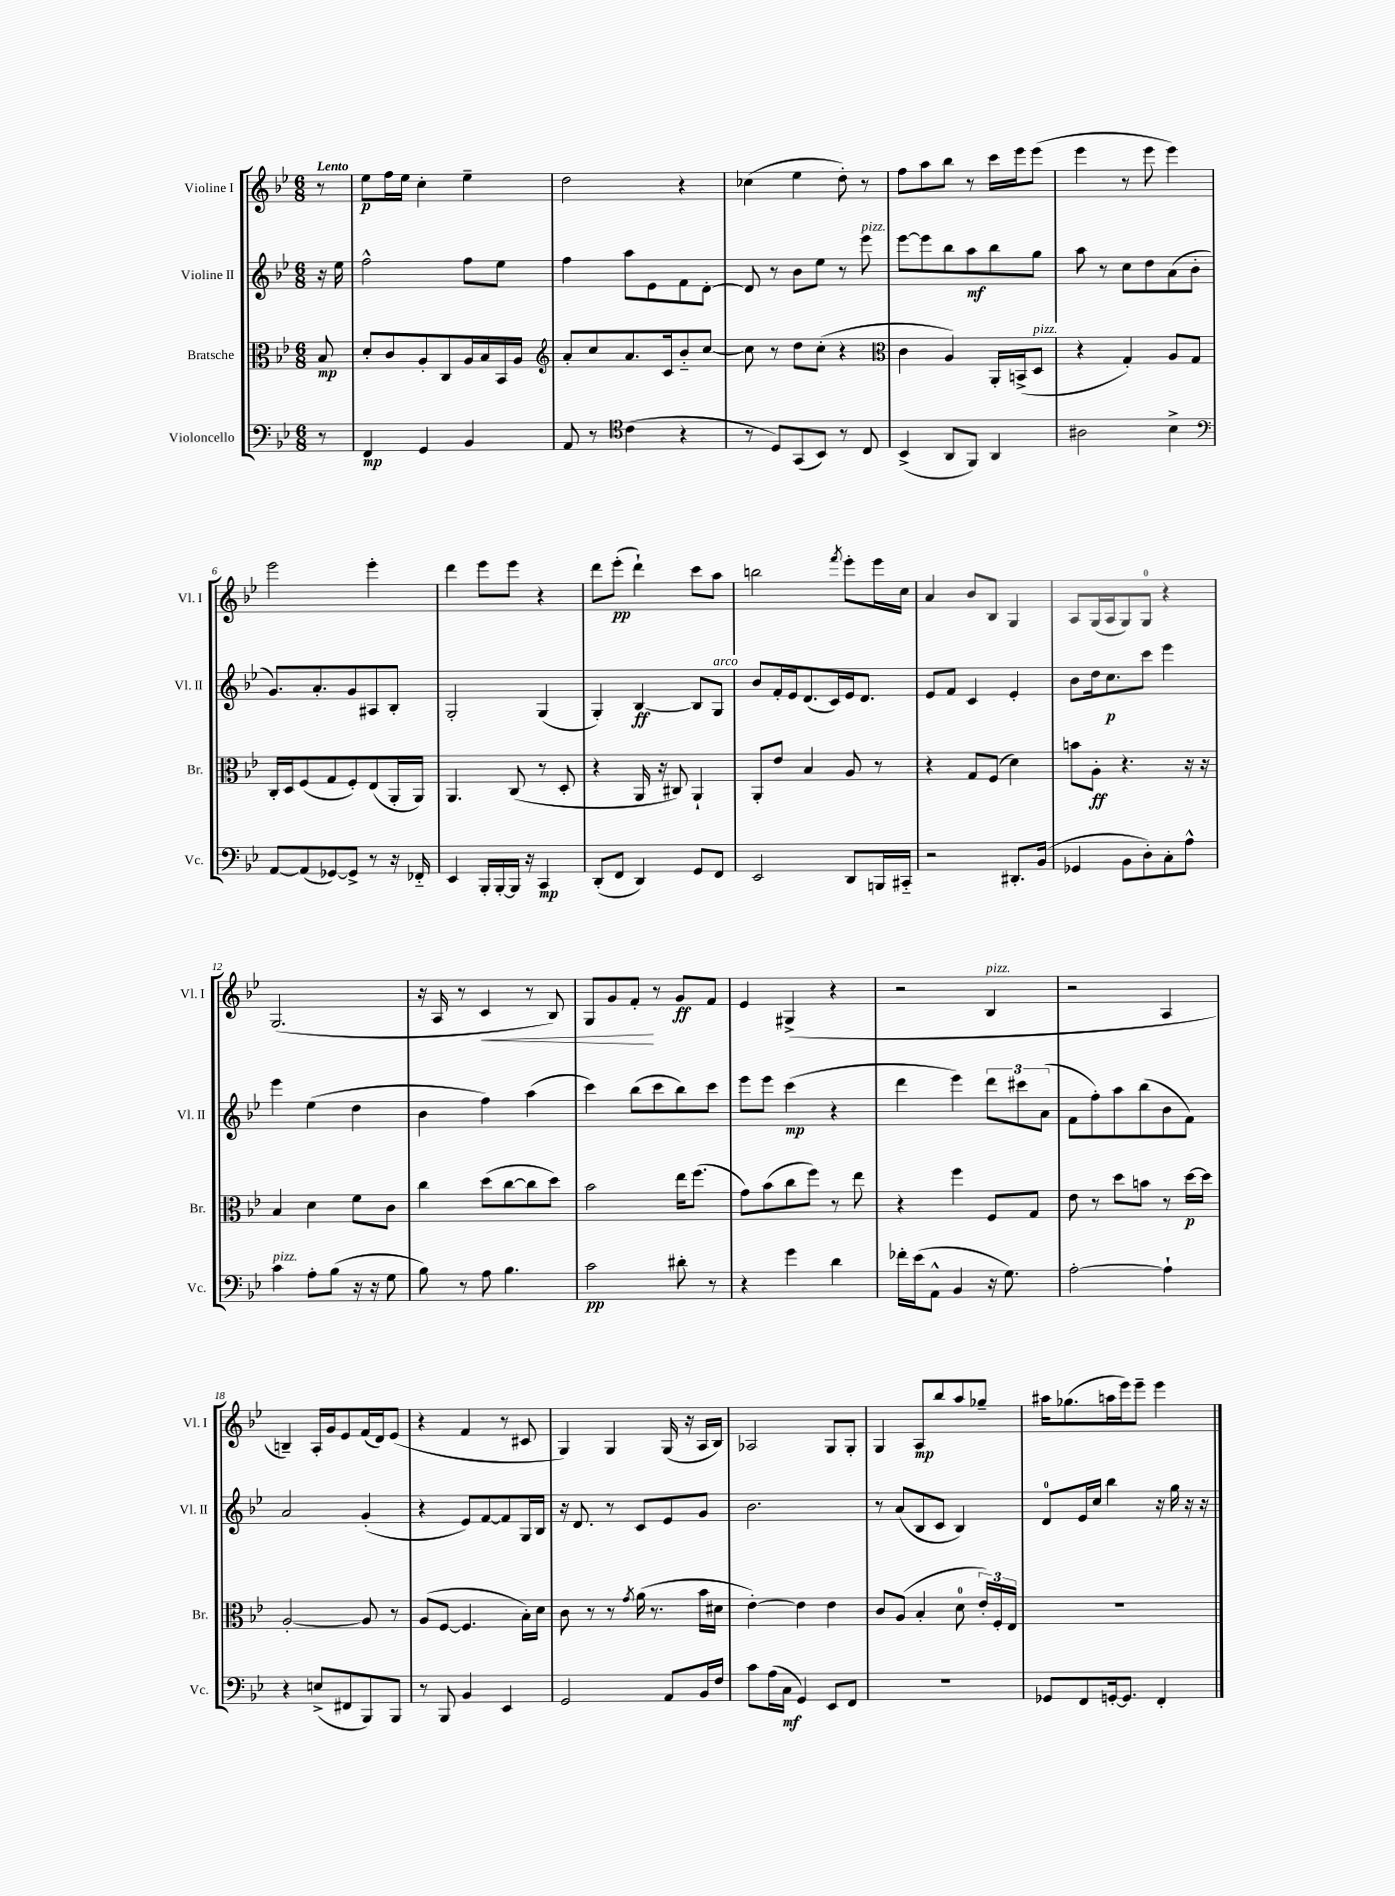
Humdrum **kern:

**kern	**kern	**kern	**kern
*staff4	*staff3	*staff2	*staff1
*clefF4	*clefC3	*clefG2	*clefG2
*k[b-e-]	*k[b-e-]	*k[b-e-]	*k[b-e-]
*M6/8	*M6/8	*M6/8	*M6/8
8r	8B-	16r	8r
.	.	16ee-	.
=	=	=	=
4FF	8d'	2ff^^	8ee-
.	8c	.	16ff
.	.	.	16ee-
4GG	8A'	.	4cc'
.	8C	.	.
4BB-	16A	8ff	4ee-~
.	16B-	.	.
.	16BB-	8ee-	.
.	16A	.	.
=	=	=	=
*	*clefG2	*	*
8AA	8a'	4ff	2dd
8r	8cc	.	.
*clefC4	*	*	*
(4c	8.a	8aa	.
.	.	8e-	.
.	16c	.	.
4r	8b-'~	8f	4r
.	[8cc	[8d'	.
=	=	=	=
8r	8cc]	8d]	(4cc-
8D)	8r	8r	.
(8GG	8dd	8b-	4ee-
8BB-)	(8cc'	8ee-	.
8r	4r	8r	8dd')
8C	.	8eee-	8r
=	=	=	=
*	*clefC3	*	*
(4BB-^	4c	[8eee-	8ff
.	.	8eee-]	8aa
8AA	4A)	8bb-	8bb-
8FF)	.	8aa	8r
4AA	16AA'	8bb-	16ccc
.	(16BB^	.	16eee-
.	8D	8gg	(8eee-
=	=	=	=
2A#	4r	8aa	4eee-
.	.	8r	.
.	4G')	8cc	8r
.	.	8dd	8eee-
4B-^	8A	(8a	4eee-)
.	8G	8b-'	.
=	=	=	=
*clefF4	*	*	*
[8AA	16C'	8.g)	2eee-
.	16D	.	.
(8AA]	(8F	.	.
.	.	8.a'	.
[8GG-)	8G	.	.
8GG-^]	8F')	8g	.
8r	(8E-	8A#	4eee-'
16r	16AA'	8B-'	.
16FF-'~	16AA)	.	.
=	=	=	=
4EE-	4.AA	2G'	4ddd
16BBB-'	.	.	8eee-
[16BBB-'	.	.	.
16BBB-]	(8C	.	8eee-
16r	.	.	.
4CC	8r	(4G	4r
.	8D'	.	.
=	=	=	=
(8DD'	4r	4G')	8ddd
8FF	.	.	(8eee-'
4DD)	16AA	[4B-	4ddd`)
.	16r	.	.
.	8C#)	.	.
8GG	4AA`	8B-]	8ccc
8FF	.	8G	8aa
=	=	=	=
2EE-	8AA'	8b-	2bb
.	8e-	16f'	.
.	.	16e-	.
.	4B-	(8.d	.
.	.	16c)	.
.	.	.	8qfff
8DD	8A	16e-	8eee-'
.	.	8.d	.
16BBB	8r	.	16eee-
16CC#'~	.	.	16cc
=	=	=	=
2r	4r	8e-	4a
.	.	8f	.
.	8G	4c	8b-
.	(8F	.	8B-
8.DD#'	4d)	4e-'	4G
(16BB-	.	.	.
=	=	=	=
4GG-	8b	8b-	8A
.	8A'	16dd	(16G
.	.	8.cc	16A
8BB-	4.r	.	8G)
8D')	.	8ccc	8G
8C'	.	4eee-	4r
8A^^	16r	.	.
.	16r	.	.
=	=	=	=
4c	4B-	4eee-	(2.G
8A'	4d	(4ee-	.
(8B-	.	.	.
16r	8f	4dd	.
16r	.	.	.
8G	8c	.	.
=	=	=	=
8B-)	4cc	4b-	16r
.	.	.	16A
8r	.	.	8r
8A	(8dd	4ff)	4c
4.B-	[8cc	.	.
.	8cc]	(4aa	8r
.	8dd)	.	8B-)
=	=	=	=
2c	2b-	4ccc)	8G
.	.	.	8g
.	.	(8bb-	8f'
.	.	8ccc	8r
8d#'	16ee-	8bb-)	8g
.	(8.ff	.	.
8r	.	8ccc	8f
=	=	=	=
4r	8g)	8eee-	4e-
.	(8b-	8eee-	.
4g	8cc	(4ccc	(4G#^
.	8ff)	.	.
4d	8r	4r	4r
.	8ee-	.	.
=	=	=	=
16f-'	4r	4ddd	2r
(16e-	.	.	.
8AA^^	.	.	.
4BB-	4ff	4eee-)	.
16r	8F	12ddd	4B-
8.G)	.	.	.
.	.	12ccc#	.
.	8G	.	.
.	.	(12a	.
=	=	=	=
[2A'	8e-	8f	2r
.	8r	8ff')	.
.	8dd	8aa	.
.	8b	(8bb-	.
4A`]	8r	8b-	4A
.	[16dd	8f)	.
.	16dd]	.	.
=	=	=	=
4r	[2A'	2a	4B~)
(8E^	.	.	16A'
.	.	.	16g
8FF#	.	.	8e-
8BBB-)	8A]	(4g'	(16f
.	.	.	16d)
8BBB-	8r	.	(8e-
=	=	=	=
8r	(8A	4r	4r
8BBB-	[8F	.	.
4BB-	4.F]	8e-)	4f
.	.	[8f	.
4EE-	.	8f]	8r
.	16B-')	16G	8c#
.	16d	16B-	.
=	=	=	=
2GG	8c	16r	4G)
.	.	8.d	.
.	8r	.	.
.	8r	8r	4G
.	8qg	.	.
.	(16a	8c	.
.	8.r	.	.
8AA	.	8e-	(16G
.	.	.	16r
16BB-	16b-	8g	16A
16F	16d#	.	16B-)
=	=	=	=
8c	[4e-')	2.b-	2A-
(16A	.	.	.
16C	.	.	.
4GG)	4e-]	.	.
8EE-	4e-	.	8G
8FF	.	.	8G'
=	=	=	=
2.r	8c	8r	4G
.	(8A	(8a	.
.	4B-'	8B-	8A
.	.	8c	8bb-
.	8d	4B-)	8aa
.	24e-')	.	8gg-~
.	24F'	.	.
.	24E-	.	.
=	=	=	=
8GG-	2.r	8d	16aa#
.	.	.	(8.gg-
8FF	.	16e-	.
.	.	16cc	.
[16GG'	.	4bb-	16aa
8.GG]	.	.	16eee-)
.	.	.	8eee-~
4FF'	.	16r	4eee-
.	.	16gg	.
.	.	16r	.
.	.	16r	.
==	==	==	==
*-	*-	*-	*-
